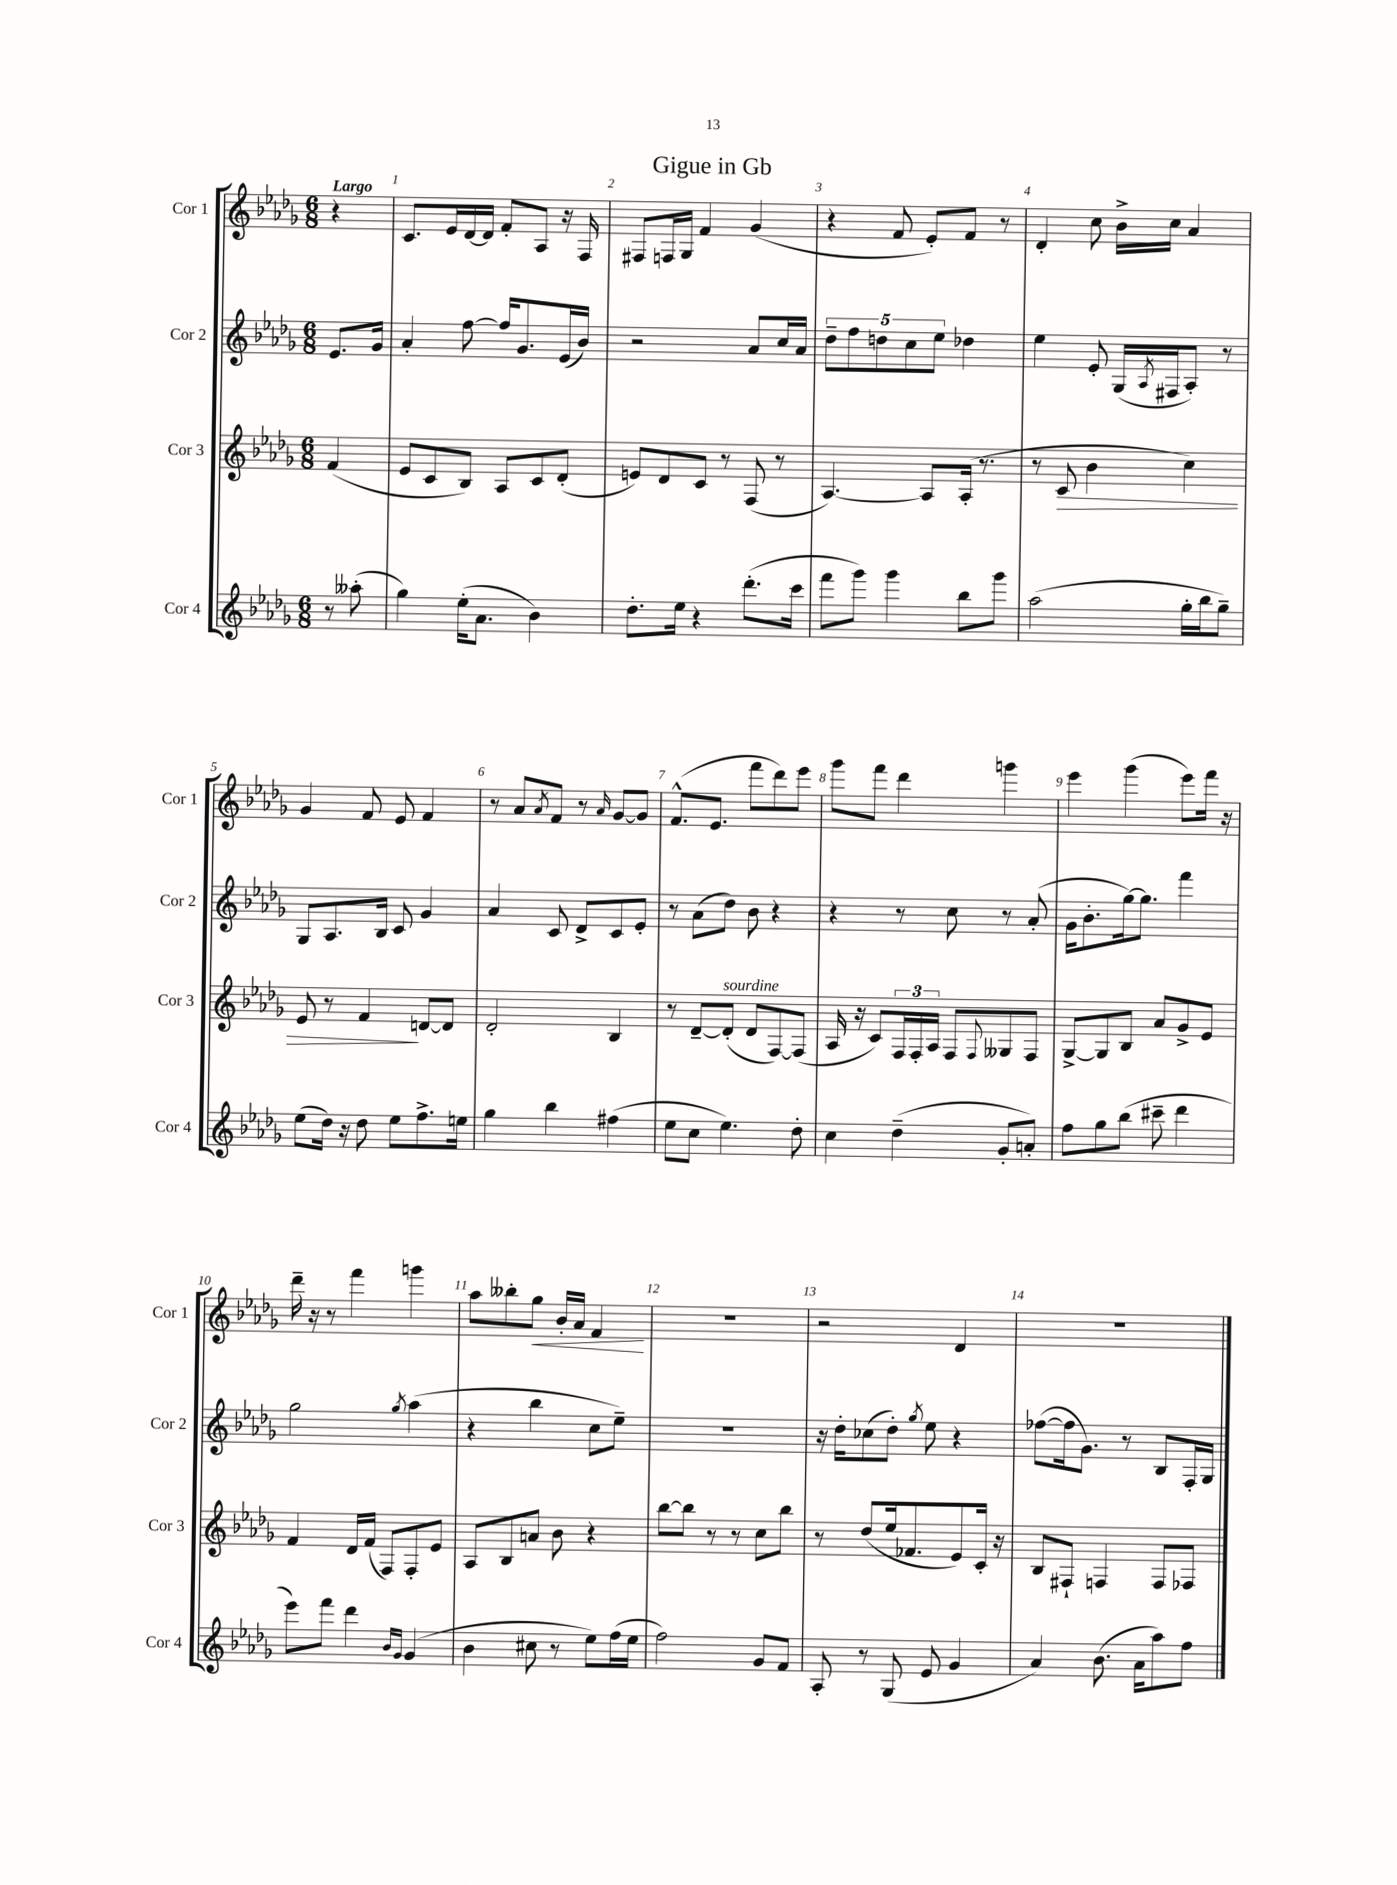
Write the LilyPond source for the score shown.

\header { title = "Gigue in Gb" }
<<
\new StaffGroup <<
\new Staff = "s0" \with { instrumentName = "Cor 1" shortInstrumentName = "Cor 1" } {
    \clef treble \key des \major \numericTimeSignature \time 6/8 \partial 4 \tempo "Largo"
    r4 |
    c'8. ees'16 des'16~ des'16 f'8-. aes8 r16 f16 |
    fis8 f16 ges16 f'4 ges'4( |
    r4 f'8 ees'8-.) f'8 r8 |
    des'4-. c''8 bes'16-> c''16 aes'4 |
    ges'4 f'8 ees'8 f'4 |
    r8 aes'8 \acciaccatura { aes'8 } f'8 r8 \grace { aes'16 } ges'8~ ges'8 |
    f'8.-^( ees'8. f'''8 des'''8) ees'''8 |
    ges'''8 f'''8 des'''4 g'''4 |
    ees'''4 ges'''4( ees'''8) f'''16 r16 |
    des'''16-- r16 r8 f'''4 g'''4 |
    aes''8 beses''8-. ges''8\< bes'16-. aes'16 f'4\! |
    R2. |
    r2 des'4 |
    R2. \bar "|." |
}
\new Staff = "s1" \with { instrumentName = "Cor 2" shortInstrumentName = "Cor 2" } {
    \clef treble \key des \major \numericTimeSignature \time 6/8 \partial 4
    ees'8. ges'16 |
    aes'4-. f''8~ f''16 ges'8. ees'16( bes'16) |
    r2 aes'8 c''16 aes'16 |
    \tuplet 5/4 { des''8-- f''8 d''8 c''8 ees''8 } des''4 |
    ees''4 ees'8-. ges16( \acciaccatura { aes8 } fis16 aes8-.) r8 |
    ges8 aes8. bes16 c'8 ges'4 |
    aes'4 c'8 des'8-> c'8 ees'8-. |
    r8 aes'8( des''8) bes'8 r4 |
    r4 r8 c''8 r8 aes'8-.( |
    ges'16 bes'8.-. ges''16~) ges''8. f'''4 |
    ges''2 \acciaccatura { ges''8 } aes''4( |
    r4 bes''4 c''8 ees''8--) |
    R2. |
    r16 des''16-. ces''8( des''8-.) \acciaccatura { ges''8 } ees''8 r4 |
    fes''8~( fes''16 ges'8.) r8 bes8 f16-. ges16 \bar "|." |
}
\new Staff = "s2" \with { instrumentName = "Cor 3" shortInstrumentName = "Cor 3" } {
    \clef treble \key des \major \numericTimeSignature \time 6/8 \partial 4
    f'4( |
    ees'8 c'8 bes8) aes8 c'8 des'8-.( |
    e'8) des'8 c'8 r8 f8( r8 |
    aes4.~) aes8 aes16-.( r8. |
    r8 c'8\> bes'4 c''4) |
    ees'8 r8 f'4\! d'8~ d'8 |
    des'2-. bes4 |
    r8 des'8~-- des'8-.^\markup { \italic "sourdine" }( des'8 f8~) f8( |
    aes16 r16 c'8) \tuplet 3/2 { f16 f16-. aes16 } f8 \appoggiatura { f8 } geses8 f8 |
    ges8~-> ges8 bes8 aes'8 ges'8-> ees'8 |
    f'4 des'16 f'16( f8) f8-. ees'8 |
    aes8 bes8 a'8 bes'8 r4 |
    bes''8~ bes''8 r8 r8 c''8 bes''8 |
    r8 des''8( ees''16 fes'8. ees'8) c'16-. r16 |
    bes8 fis8-! f4 f8 fes8 \bar "|." |
}
\new Staff = "s3" \with { instrumentName = "Cor 4" shortInstrumentName = "Cor 4" } {
    \clef treble \key des \major \numericTimeSignature \time 6/8 \partial 4
    r8 aeses''8-.( |
    ges''4) ees''16-.( aes'8. bes'4) |
    des''8.-. ees''16 r4 des'''8.-.( c'''16 |
    f'''8 ges'''8) ges'''4 bes''8 ges'''8 |
    aes''2( ges''16-. bes''16 ges''8--) |
    ees''8( des''16) r16 des''8 ees''8 f''8.-> e''16 |
    ges''4 bes''4 fis''4( |
    ees''8 c''8 ees''4.) des''8-. |
    c''4 des''4--( ges'8-. a'8-.) |
    f''8 ges''8 bes''8( cis'''8-- des'''4 |
    ees'''8) f'''8 des'''4 \grace { bes'16 ges'16 } ges'4( |
    bes'4 cis''8 r8 ees''8) f''16( ees''16 |
    f''2) ges'8 f'8 |
    aes8-. r8 ges8( ees'8 ges'4 |
    aes'4) bes'8.( aes'16 aes''8) f''8 \bar "|." |
}
>>
>>
\layout { \context { \Score \override BarNumber.break-visibility = ##(#f #t #t) barNumberVisibility = #all-bar-numbers-visible } }
